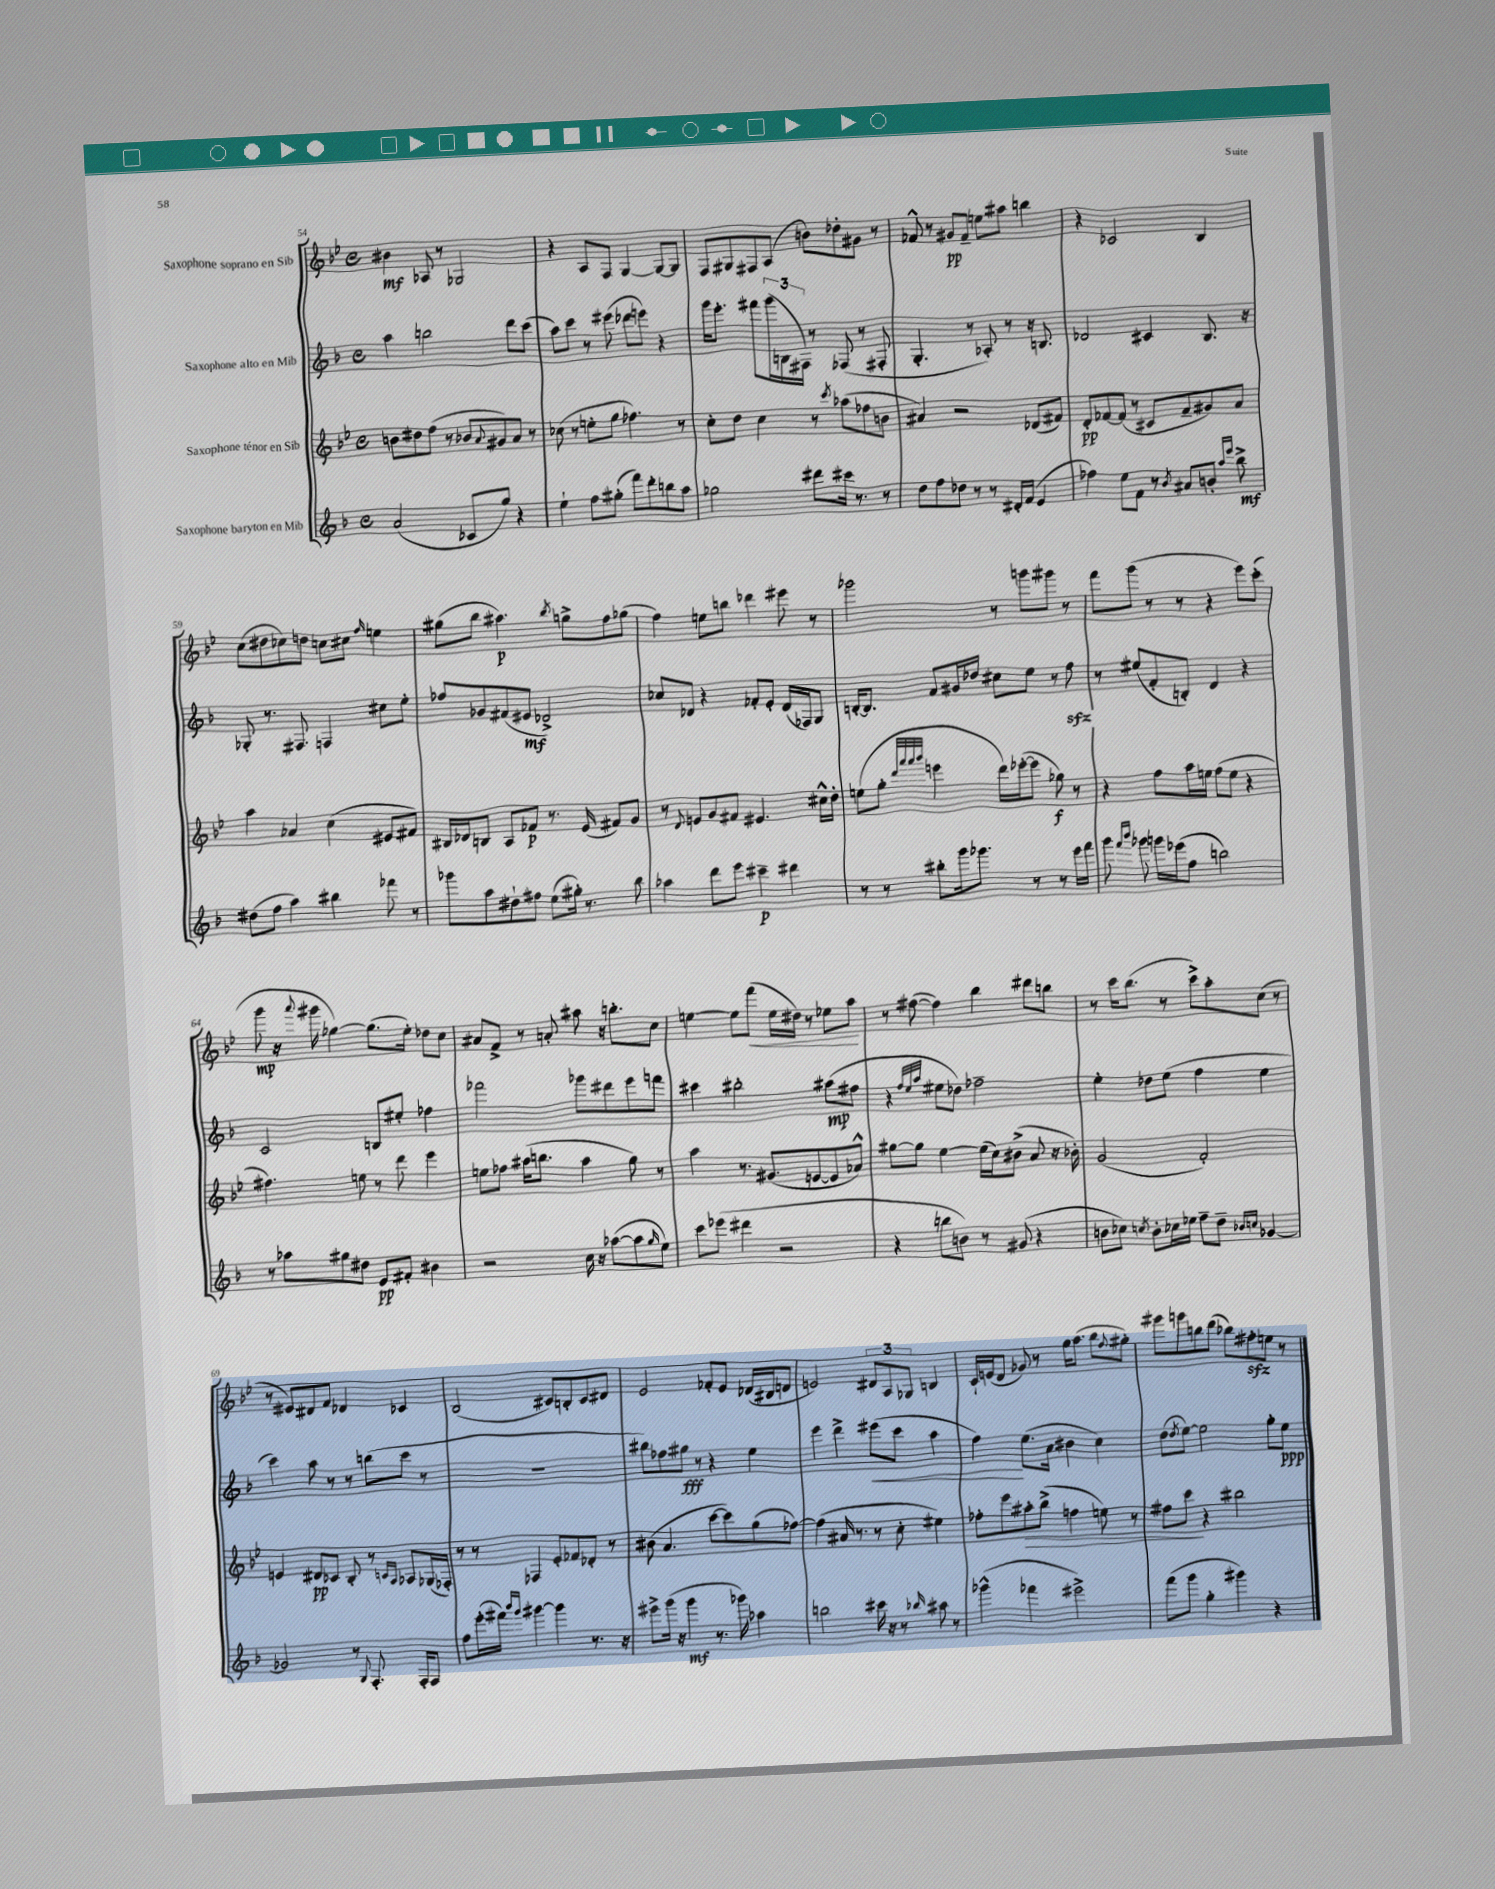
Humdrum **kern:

**kern	**kern	**kern	**kern
*staff4	*staff3	*staff2	*staff1
*clefG2	*clefG2	*clefG2	*clefG2
*k[b-]	*k[b-e-]	*k[b-]	*k[b-e-]
*M4/4	*M4/4	*M4/4	*M4/4
*met(c)	*met(c)	*met(c)	*met(c)
(2a	8b	4aa	4b#
.	8dd#	.	.
.	(8ff	2bb	8A-
.	8r	.	8r
8c-	8b-	.	2G-
.	8qqa	.	.
8gg)	8g#)	.	.
4r	8a	8ddd	.
.	8r	(8ccc	.
=	=	=	=
4ee`	(8cc-	8aa)	4r
.	8r	8ccc	.
8ff	8ee'	8r	8A
(8gg#'	8gg	(8eee#	8F
8fff)	4.ff-)	8ddd-	[4G
8ddd'	.	8eee)	.
8bb	.	4r	8G_
8aa	8r	.	8G]
=	=	=	=
2gg-	8cc'	16ggg	8F
.	.	8.eee'	.
.	8dd	.	8G#
.	4cc	8fff#	8F#
.	.	(24ggg	(8A
.	.	24B	.
.	.	24F#)	.
8ddd#	8r	8r	8b)
.	8qccc	.	.
16ccc#	(8aa-	(8F-	8dd-'
8.r	.	.	.
.	8ff-	8r	8g#
8r	8b	8F#'	8r
=	=	=	=
8dd	4a#)	4.G'	8f-^^
8ff	.	.	8r
8dd-	2r	.	8g#
8r	.	8r	8f-~
8r	.	8A-')	8ee
16d#'	.	8r	8aa#
(16f	.	.	.
4e	(8d-	16r	4bb
.	.	8.B	.
.	8f#)	.	.
=	=	=	=
4ff-)	8d'	2d-	4r
.	[8f-	.	.
8ee	(8f-]	.	2c-
8f	8r	.	.
8r	8c#	4c#	.
8qb-	.	.	.
8a#	8f-~	.	.
8b'	8g#)	8.B-	4B-
16qqaa	.	.	.
16qqeee	.	.	.
8bb-^	8a	.	.
.	.	16r	.
=	=	=	=
(8dd#	4aa	8G-'	(8cc
8ff	.	8.r	8dd#
4aa)	4a-	.	8cc-)
.	.	8.F#	.
.	.	.	8dd
4bb#	(4cc	4F	8cc
.	.	.	8cc#
.	.	.	16qqff
8fff-	8e#	8cc#	4ee
8r	8f#)	8ee'	.
=	=	=	=
8ggg-	16B#	8ff-	(8gg#
.	16d-	.	.
8aa	8B	8g-	8bb-
8dd#`	8A	(8f#	4.aa#)
8ff#	8f-	8e#	.
(8ee	8.r	2d-^)	.
.	.	.	8qbb-
16gg#')	.	.	8gg^
8.r	(16e-	.	.
.	8f#)	.	8ff
8bb-	8g	.	(8gg-
=	=	=	=
4aa-	8r	8cc-	4ff)
.	8qqd	.	.
.	8e	8d-	.
8ddd	8g	4r	8ee
8eee	8f#	.	8bb
4ccc#~	4.e#	8f-'	4ddd-
.	.	8e'	.
4ddd#	.	(16d-	8eee#
.	.	16F-)	.
.	16cc#^^	8G	8r
.	16dd'	.	.
=	=	=	=
8r	(8ee	[16B'	2ggg-
.	.	8.B]	.
8r	8gg'	.	.
.	32qqddd	.	.
.	32qqaaa	.	.
.	32qqaaa	.	.
.	32qqbbb-	.	.
8bb#'	4eee	8f	.
16ggg	.	16g#	.
8.ggg-	.	16dd-	.
.	16ddd)	8cc#	8r
.	([16eee-'	.	.
8r	8eee-]	8ee	8ggg
8r	8gg-)	8r	8ggg#
16eee	8r	8ff	8r
16fff	.	.	.
=	=	=	=
8ggg	4r	8r	8fff
16qqfff	.	.	.
16qqbbb-	.	.	.
8ggg-	.	(8ee#	(8ggg
16ggg	8ff	8f'	8r
(16eee-	.	.	.
8ff	16aa	8B')	8r
.	16ee	.	.
2bb)	(8ff	4d	4r
.	8ee	.	.
.	4r	4r	8eee-)
.	.	.	(8ccc'
=	=	=	=
8r	4.ff#)	2c	8ggg
8aa-	.	.	16r
.	.	.	8qqaaa
.	.	.	16ggg#
8gg#	.	.	[4gg-)
8dd#	8ee	.	.
8e	8r	8B	(8.gg-]
8f#'	8ddd	8ee#'	.
.	.	.	16ee-')
4b#	4eee-	4ff-	8dd-
.	.	.	8cc
=	=	=	=
2r	8ee	2fff-	8a#
.	8ff-	.	8f^
.	(16aa#	.	8r
.	8.bb	.	.
.	.	.	8a'
16cc	4aa#	8ggg-	8aa#
16r	.	.	.
([8aa-	.	8ddd#	16r
.	.	.	8.bb'
8aa-]	8gg)	8eee	.
16qqgg	.	.	.
8ee)	8r	8fff	8cc
=	=	=	=
8ccc	4aa	4ccc#	[4ee
(8eee-	.	.	.
4ddd#	8.r	2bb#'	8ee]
.	.	.	(8fff
.	(8.g#	.	.
2r	.	.	16ee
.	.	.	16dd#)
.	[8e	.	8r
.	8e]	(8aa#	8ee-
.	8a-^^)	8ff#	8aa
=	=	=	=
4r	[8gg#	4r	8r
.	8gg#]	.	([8ff#
.	.	32qqff	.
.	.	32qqee	.
.	.	32qqaa	.
8bb	[4ee-	8ee#	4ff#])
8b)	.	8dd-)	.
8r	(16ee-]	2ff-~	4bb-
.	16cc)	.	.
(8g#	(8b#^	.	.
4r	8a	.	8ddd#
.	16r	.	8bb
.	16b-')	.	.
=	=	=	=
8b	(2g	4ee'	8r
8cc-)	.	.	16ccc
.	.	.	(8.bb-
8qcc	.	.	.
8b'	.	8dd-	.
16cc-	.	(8ee	8r
16ee-	.	.	.
8ff~	2f')	4ff	8ccc^)
8dd~	.	.	8aa'
16qqb-	.	.	.
16qqcc	.	.	.
[4g-	.	4ee	(8cc
.	.	.	8r
=	=	=	=
2g-]	4e	4ccc)	8r
.	.	.	8e#)
.	8d#	8aa	8d#
.	8c-	8r	8f
8r	8B-'	8r	4d-
8qqG	.	.	.
8.F'	8r	(8bb	.
.	16qqc	.	.
.	16qqA	.	.
.	8A-	8ccc	4c-
16F'	.	.	.
8F	(16G-	8r	.
.	16F-')	.	.
=	=	=	=
8ff	8r	1r	(2B-
(16eee'	8r	.	.
16fff#)	.	.	.
16qqbbb-	.	.	.
16qqggg	.	.	.
[4ggg#	4F-	.	.
4ggg#]	8e-'	.	8c#)
.	8f-	.	8B'
8.r	8d-'	.	8c#
.	8r	.	8d#
16r	.	.	.
=	=	=	=
8eee#^	(8b#	8bb#)	2e-
(16ggg	4.a	8ff-	.
16r	.	.	.
4ggg	.	8gg#	.
.	.	8r	.
8.r	[8ccc	4r	8f-'
.	8ccc])	.	8e-
16ggg-)	.	.	.
4aa-	(8gg	4ee	(16d-
.	.	.	16B#
.	[8ff-)	.	8d
=	=	=	=
2bb	(4ff-]	4eee	2e)
.	16a#	4ddd^	.
.	8.r	.	.
16ccc#	8r	(8eee#	12d#
16r	.	.	.
.	.	.	12A
8r	8cc'	8ccc	.
.	.	.	12G-
16qqbb-	.	.	.
8aa#	4ee#)	4aa	4B
8r	.	.	.
=	=	=	=
(4ggg-^^	8ff-'	4ff)	16c`
.	.	.	(16e
.	8eee-	.	8d
4fff-	8aa#'	(8.ee	8g-)
.	(8bb-^	.	8r
.	.	16a	.
2eee#^)	4ff	4b#	16gg
.	.	.	(8.aa
.	8ee)	4cc)	8bb-
.	.	.	8qqff
.	8r	.	8gg#')
=	=	=	=
(8fff	8ff#	(8dd	8ggg#
.	.	8qdd	.
8ggg	8ccc	[8ee)	8ggg
4gg'	4r	2ee]	8bb
.	.	.	(8ddd
4ggg#)	2bb#	.	8bb-)
.	.	.	8ff#'
4r	.	8gg'	8ee
.	.	8ee	8r
==	==	==	==
*-	*-	*-	*-
